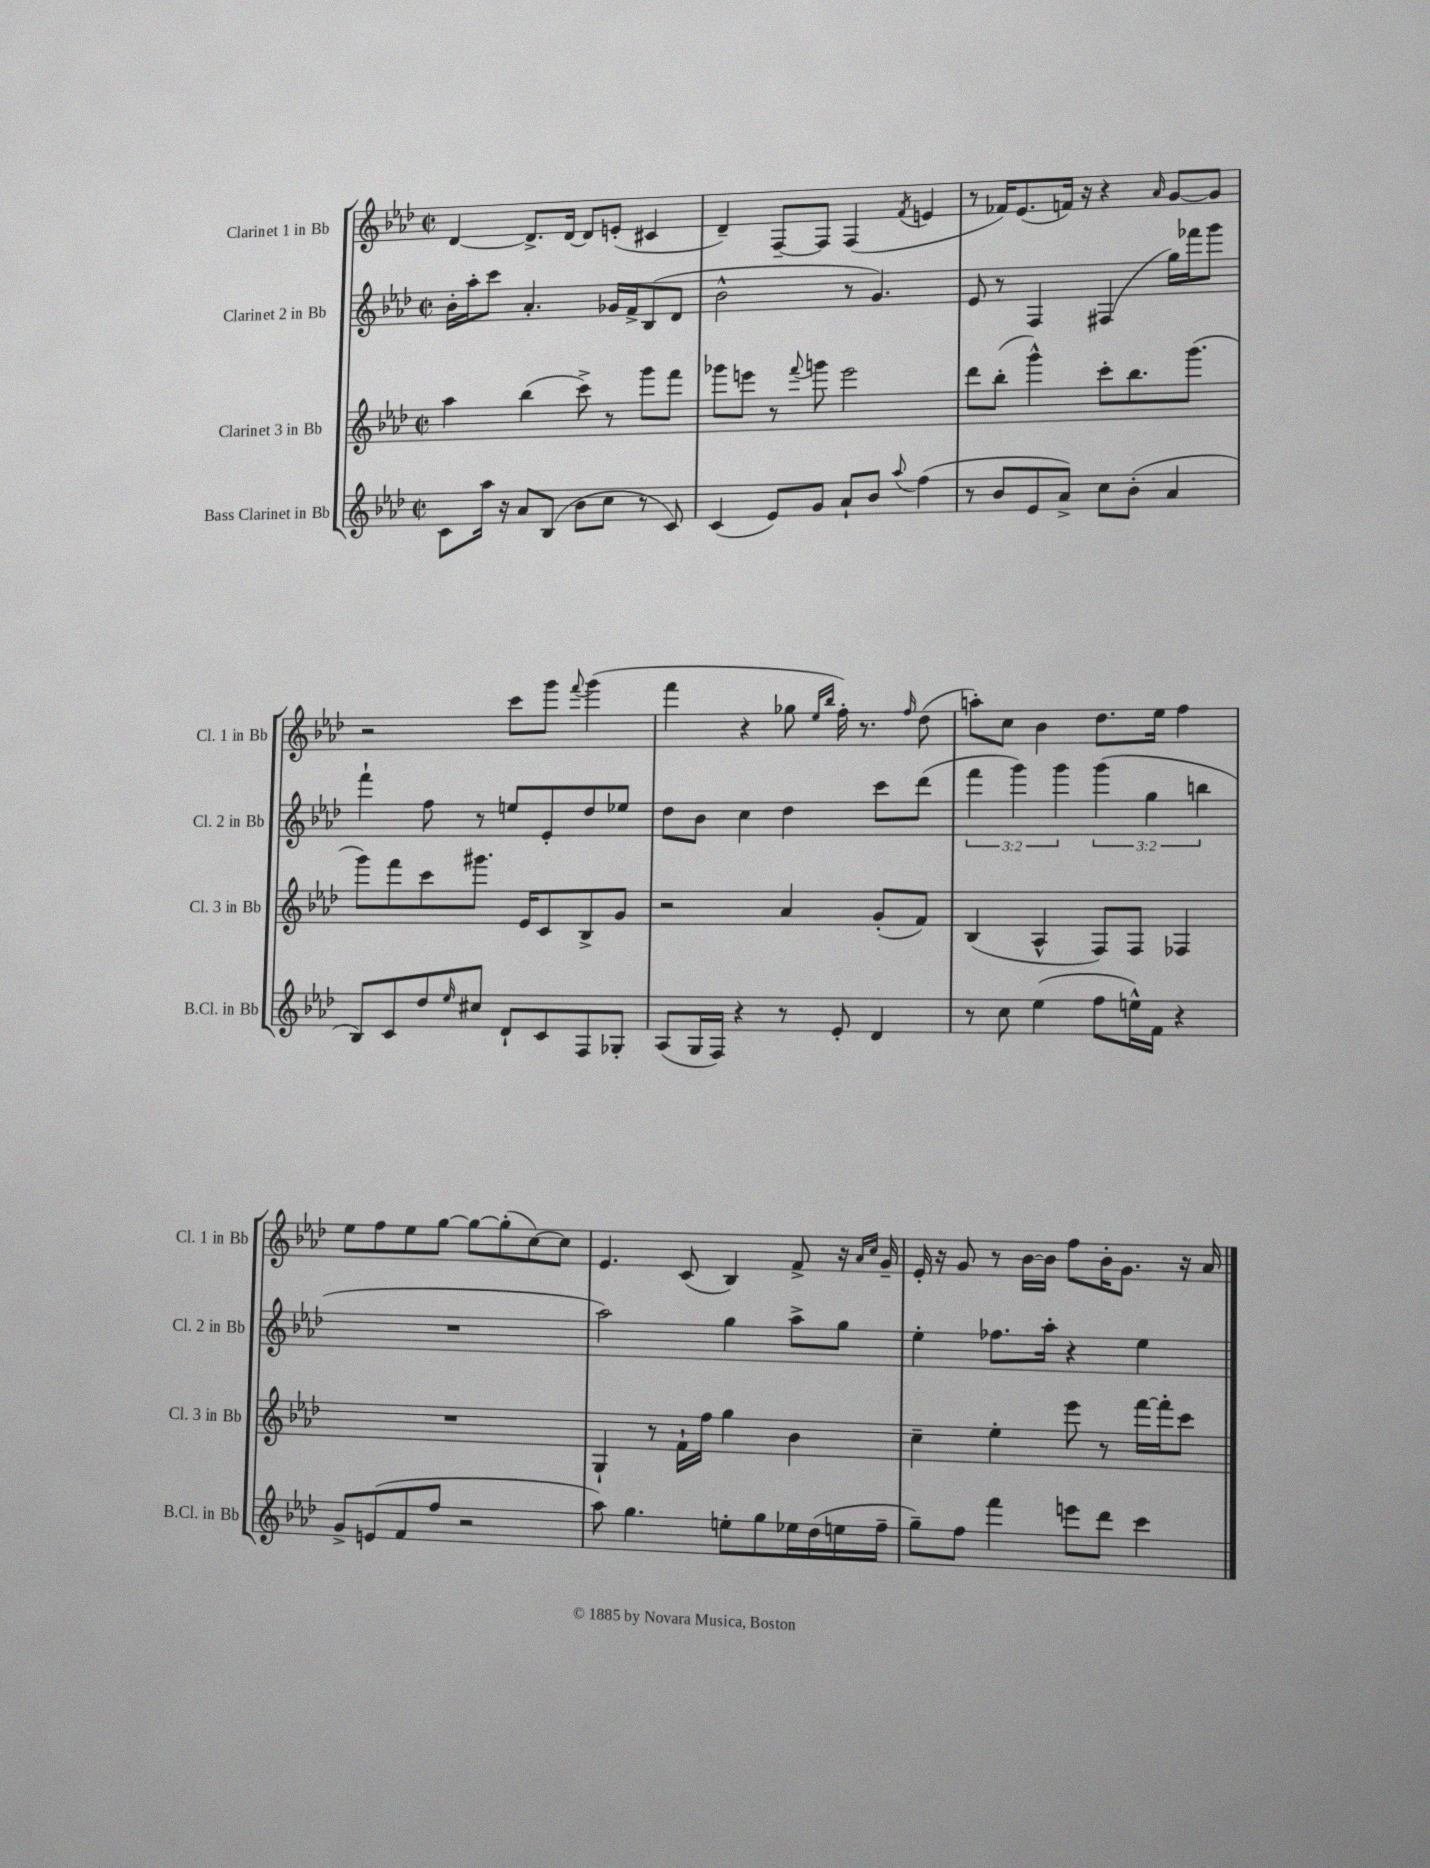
<<
\new StaffGroup <<
\new Staff = "s0" \with { instrumentName = "Clarinet 1 in Bb" shortInstrumentName = "Cl. 1 in Bb" } {
    \clef treble \key aes \major \defaultTimeSignature \time 2/2
    des'4~ des'8.-> des'16~ des'8 e'8-.( cis'4 |
    des'4--) f8~-- f8 f4( \acciaccatura { f'8 } e'4 |
    r8 fes'16) ees'8.( f'16) r16 r4 \grace { aes'16 } g'8~ g'8 |
    r2 c'''8 g'''8 \appoggiatura { f'''8 } g'''4( |
    f'''4 r4 ges''8 \grace { ees''16 bes''16 } f''16-.) r8. \grace { f''16 } des''8( |
    a''8-.) c''8 bes'4 des''8. ees''16 f''4 |
    ees''8 f''8 ees''8 g''8~ g''8~ g''8-.( c''8~) c''8 |
    ees'4. c'8( bes4) f'8-> r16 \grace { aes'16 c''16 } g'16-- |
    ees'16-. r16 g'8 r8 bes'16~ bes'16 f''8 bes'16-. g'8. r16 aes'16 \bar "|." |
}
\new Staff = "s1" \with { instrumentName = "Clarinet 2 in Bb" shortInstrumentName = "Cl. 2 in Bb" } {
    \clef treble \key aes \major \defaultTimeSignature \time 2/2 \override Staff.TupletNumber.text = #tuplet-number::calc-fraction-text
    bes'16-. aes''16-. c'''8 aes'4.-. ges'16 f'16-> bes8( des'8 |
    bes'2-^ r8 g'4.) |
    ees'8 r8 f4 fis4( g''16) fes'''16 g'''8 |
    f'''4-! f''8 r8 e''8 ees'8-. des''8 ees''8 |
    des''8 bes'8 c''4 des''4 c'''8 des'''8( |
    \tuplet 3/2 { f'''4 g'''4) g'''4 } \tuplet 3/2 { g'''4( g''4 b''4 } |
    R1 |
    aes''2) g''4 aes''8-> g''8 |
    ees''4-. fes''8. aes''16-. r4 ees''4 \bar "|." |
}
\new Staff = "s2" \with { instrumentName = "Clarinet 3 in Bb" shortInstrumentName = "Cl. 3 in Bb" } {
    \clef treble \key aes \major \defaultTimeSignature \time 2/2
    aes''4 bes''4( c'''8->) r8 g'''8 f'''8 |
    ges'''8 e'''8 r8 \appoggiatura { f'''8 } g'''8 e'''2 |
    des'''8 bes''8-.( g'''4-^) c'''8-. bes''8. g'''8.( |
    g'''8) f'''8 c'''8 gis'''8. ees'16 c'8 bes8-> g'8 |
    r2 aes'4 g'8-.( f'8) |
    bes4( aes4-^ f8) f8 fes4 |
    R1 |
    g4-! r8 f'16-! f''16 g''4 bes'4 |
    c''4-- ees''4-. ees'''8 r8 f'''16~ f'''16-. c'''8 \bar "|." |
}
\new Staff = "s3" \with { instrumentName = "Bass Clarinet in Bb" shortInstrumentName = "B.Cl. in Bb" } {
    \clef treble \key aes \major \defaultTimeSignature \time 2/2
    c'8 aes''16 r16 aes'8 bes8( bes'8 c''8 r8 c'8) |
    c'4( ees'8) g'8 aes'8-! bes'8 \appoggiatura { aes''8 } f''4( |
    r8 bes'8 ees'8 aes'8->) c''8 bes'8-.( aes'4 |
    bes8) c'8 des''8 \grace { ees''16 } cis''8 des'8-! c'8 f8 ges8-. |
    aes8( g16 f16) r4 r8 ees'8-. des'4 |
    r8 c''8 ees''4( f''8 e''16-^) f'16 r4 |
    g'8-> e'8( f'8 f''8 r2 |
    aes''8) g''4. e''8-. g''8 ees''16 des''16( e''16 f''16-- |
    g''8--) f''8 f'''4 e'''8 des'''8 c'''4 \bar "|." |
}
>>
>>
\layout { \context { \Score \remove "Bar_number_engraver" } }
